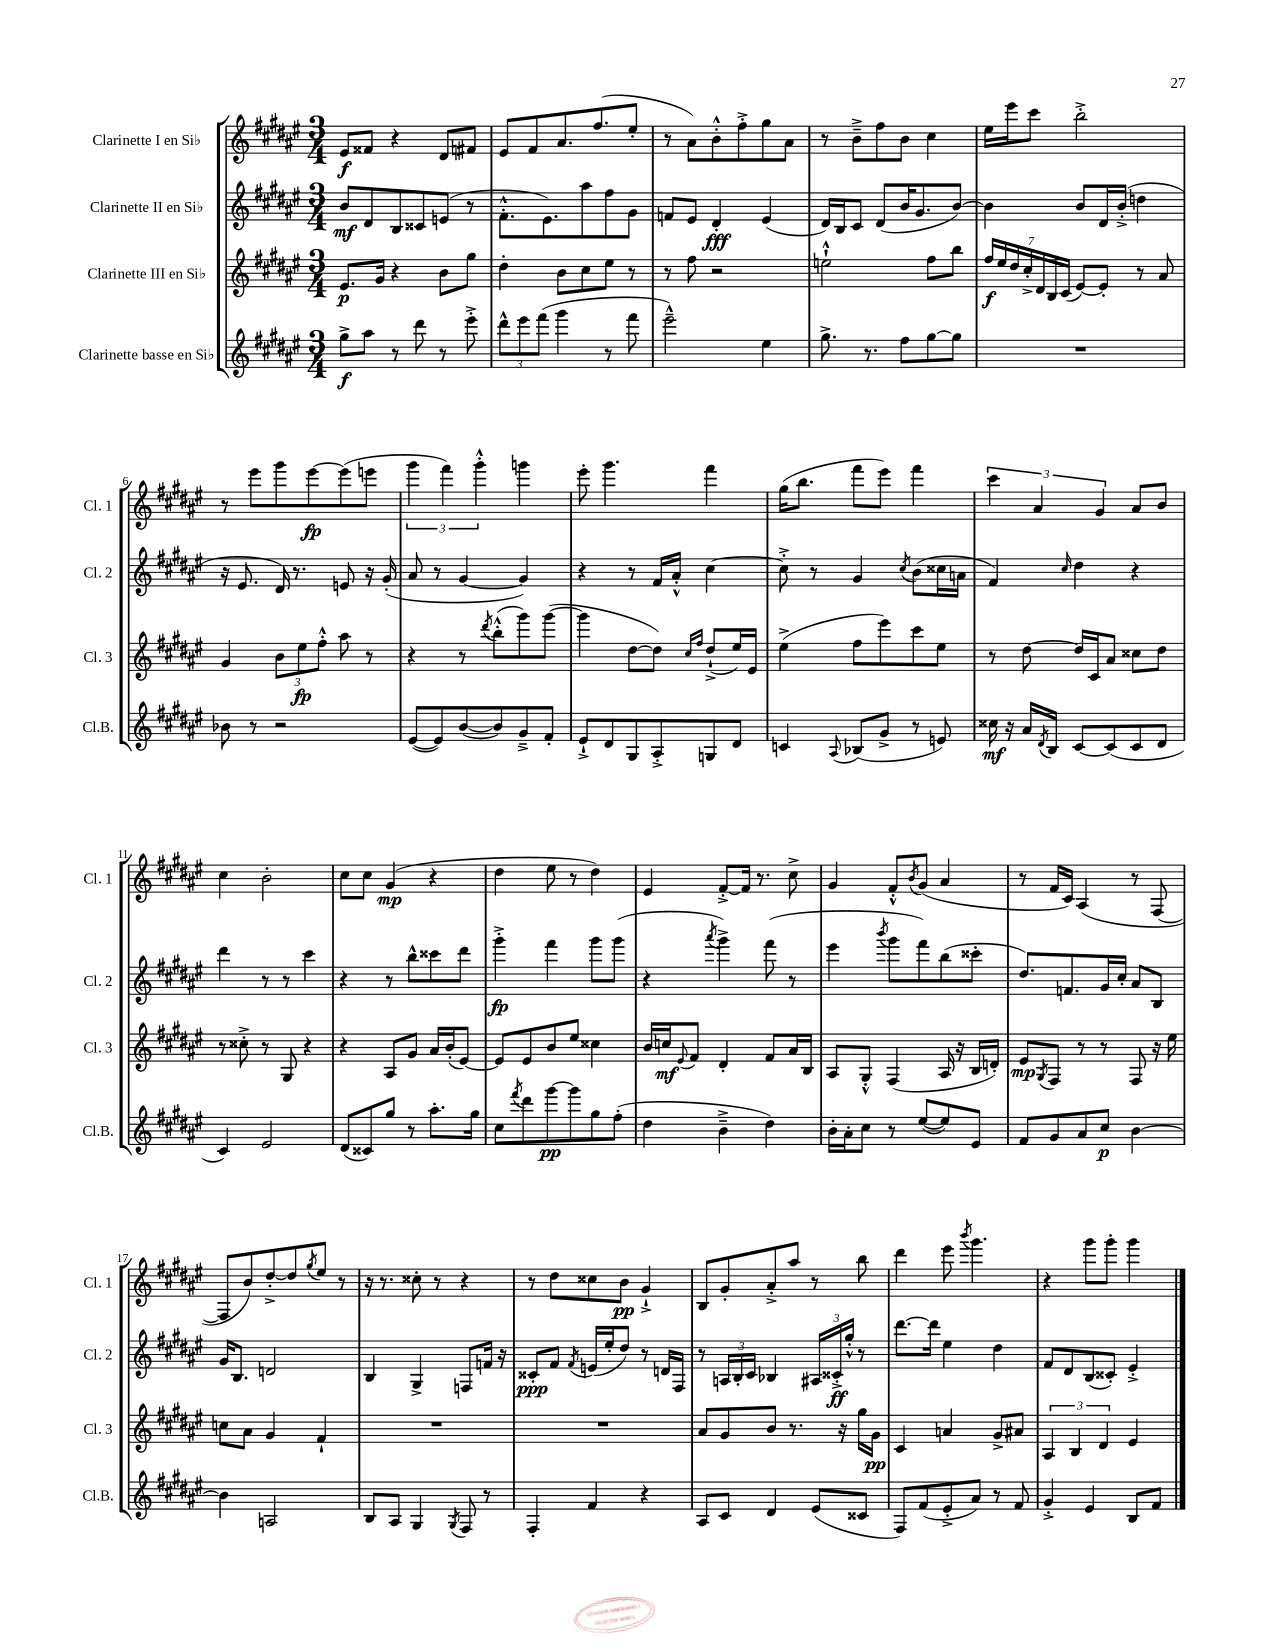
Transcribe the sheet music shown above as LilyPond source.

<<
\new StaffGroup <<
\new Staff = "s0" \with { instrumentName = "Clarinette I en Sib" shortInstrumentName = "Cl. 1" } {
    \clef treble \key fis \major \numericTimeSignature \time 3/4
    eis'8\f fisis'8 r4 dis'8 fis'8 |
    eis'8 fis'8 ais'8. fis''8.( eis''8-. |
    r8 ais'8) b'8-.-^ fis''8-.-> gis''8 ais'8 |
    r8 b'8---> fis''8 b'8 cis''4 |
    eis''16 eis'''16 cis'''8 b''2-.-> |
    r8 eis'''8 gis'''8 eis'''8~\fp eis'''8( e'''8 |
    \tuplet 3/2 { gis'''4 fis'''4) gis'''4-.-^ } g'''4 |
    eis'''8-. gis'''4. fis'''4 |
    gis''16( b''8. fis'''8 eis'''8) fis'''4 |
    \tuplet 3/2 { cis'''4 ais'4 gis'4 } ais'8 b'8 |
    cis''4 b'2-. |
    cis''8 cis''8 gis'4\mp( r4 |
    dis''4 eis''8 r8 dis''4) |
    eis'4 fis'8~-.-> fis'16 r8. cis''8-> |
    gis'4 fis'8-.-^ \acciaccatura { b'8 } gis'8( ais'4 |
    r8 fis'16 cis'16) ais4( r8 fis8~ |
    fis8 b'8) dis''8~-.-> dis''8 \acciaccatura { gis''8 } eis''8 r8 |
    r16 r8. cisis''8-. r8 r4 |
    r8 dis''8 cisis''8 b'8\pp gis'4-!-> |
    b8 gis'8-. ais'8-.-> ais''8 r8 b''8 |
    dis'''4 eis'''8 \acciaccatura { b'''8 } gis'''4. |
    r4 gis'''8 gis'''8-. gis'''4 \bar "|." |
}
\new Staff = "s1" \with { instrumentName = "Clarinette II en Sib" shortInstrumentName = "Cl. 2" } {
    \clef treble \key fis \major \numericTimeSignature \time 3/4
    b'8\mf dis'8 b8 cisis'8 e'8( r8 |
    fis'8.-.-^ eis'8.) ais''8 fis''8 gis'8 |
    f'8 eis'8 dis'4-.\fff eis'4( |
    dis'16) b16 cis'8 dis'8( b'16 gis'8. b'8~) |
    b'4 b'8 dis'16 b'16-.->( d''4 |
    r16 eis'8. dis'16) r8. e'8 r16 gis'16-.( |
    ais'8 r8 gis'4~ gis'4) |
    r4 r8 fis'16 ais'16-.-^ cis''4~ |
    cis''8-.-> r8 gis'4 \acciaccatura { cis''8 } b'8( cisis''16 a'16 |
    fis'4) \grace { cis''16 } dis''4 r4 |
    dis'''4 r8 r8 cis'''4 |
    r4 r8 b''8-^ cisis'''8 dis'''8 |
    gis'''4-.->\fp fis'''4 gis'''8 gis'''8( |
    r4 \acciaccatura { ais'''8 } gis'''4->) fis'''8( r8 |
    eis'''4 \acciaccatura { b'''8 } gis'''8 fis'''8) b''8( cisis'''8-. |
    dis''8.) f'8. gis'16 cis''16-. ais'8 b8 |
    gis'16 b8. d'2 |
    b4 gis4-> f8 f'16 r16 |
    cisis'8-.\ppp fis'8 \acciaccatura { fis'8 } e'16( eis''16-. dis''8) r8 d'16 fis16 |
    r8 \tuplet 3/2 { a16 b16-. cis'16 } bes4 \tuplet 3/2 { ais16 cisis'16-.->\ff gis''16-.-^ } r8 |
    dis'''8.~ dis'''16 eis''4 dis''4 |
    fis'8 dis'8 b8( cisis'8-.) eis'4-.-> \bar "|." |
}
\new Staff = "s2" \with { instrumentName = "Clarinette III en Sib" shortInstrumentName = "Cl. 3" } {
    \clef treble \key fis \major \numericTimeSignature \time 3/4
    eis'8.\p gis'16 r4 b'8 gis''8 |
    dis''4-. b'8 cis''8 eis''8 r8 |
    r8 fis''8 r2 |
    e''2-!-^ fis''8 b''8 |
    \tuplet 7/4 { fis''16\f eis''16 dis''16 cis''16-.-> dis'16 b16 cis'16( } eis'8~) eis'8-. r8 ais'8 |
    gis'4 \tuplet 3/2 { b'8 eis''8\fp fis''8-.-^ } ais''8 r8 |
    r4 r8 \acciaccatura { dis'''8 } b''8-.-^( gis'''8) gis'''8~( |
    gis'''4 dis''8~ dis''8) \grace { cis''16 fis''16 } dis''8-!->( eis''16) eis'16 |
    eis''4->( fis''8 eis'''8) cis'''8 eis''8 |
    r8 dis''8~ dis''16 cis'16 ais'8 cisis''8 dis''8 |
    r8 cisis''8-.-> r8 gis8 r4 |
    r4 ais8 gis'8 ais'16 b'16-.( eis'8~) |
    eis'8 eis'8 b'8 eis''8 cisis''4 |
    b'16 c''16\mf \appoggiatura { eis'8 } fis'8 dis'4-. fis'8 ais'16 b16 |
    ais8 gis8-.-^ fis4( ais16 r16 b16 d'16-.) |
    eis'8\mp \acciaccatura { gis8 } fis8 r8 r8 fis8 r16 eis''16 |
    c''8 ais'8 gis'4 fis'4-! |
    R2. |
    R2. |
    ais'8 gis'8 b'8 r8. r16 gis''16 gis'16\pp |
    cis'4 a'4 gis'8-> ais'8 |
    \tuplet 3/2 { ais4 b4 dis'4 } eis'4 \bar "|." |
}
\new Staff = "s3" \with { instrumentName = "Clarinette basse en Sib" shortInstrumentName = "Cl.B." } {
    \clef treble \key fis \major \numericTimeSignature \time 3/4
    gis''8->\f ais''8 r8 dis'''8 r8 eis'''8-.-> |
    \tuplet 3/2 { dis'''8-^ eis'''8 fis'''8( } gis'''4 r8 fis'''8 |
    eis'''2---^) eis''4 |
    gis''8.-> r8. fis''8 gis''8~ gis''8 |
    R2. |
    bes'8 r8 r2 |
    eis'8~( eis'8) b'8~( b'8) gis'8---> fis'8-. |
    eis'8-!-> dis'8 gis8 ais8-.-> g8 dis'8 |
    c'4 \appoggiatura { ais8 } bes8( gis'8-> r8 e'8) |
    cisis''16\mf r16 ais'16 \acciaccatura { dis'8 } b16 cis'8~ cis'8( cis'8 dis'8 |
    cis'4) eis'2 |
    dis'8( cisis'8) gis''8 r8 ais''8.-. gis''16 |
    cis''8 \acciaccatura { fis'''8 } dis'''8 gis'''8~\pp gis'''8 gis''8 fis''8-.( |
    dis''4 b'4---> dis''4) |
    b'16-. ais'16-. cis''8 r8 eis''8~( eis''8) eis'8 |
    fis'8 gis'8 ais'8 cis''8\p b'4~ |
    b'4 a2 |
    b8 ais8 gis4 \acciaccatura { gis8 } fis8 r8 |
    fis4-. fis'4 r4 |
    ais8 cis'8 dis'4 eis'8( cisis'8 |
    fis8) fis'8( eis'8-.-> ais'8) r8 fis'8 |
    gis'4-.-> eis'4 b8 fis'8 \bar "|." |
}
>>
>>
